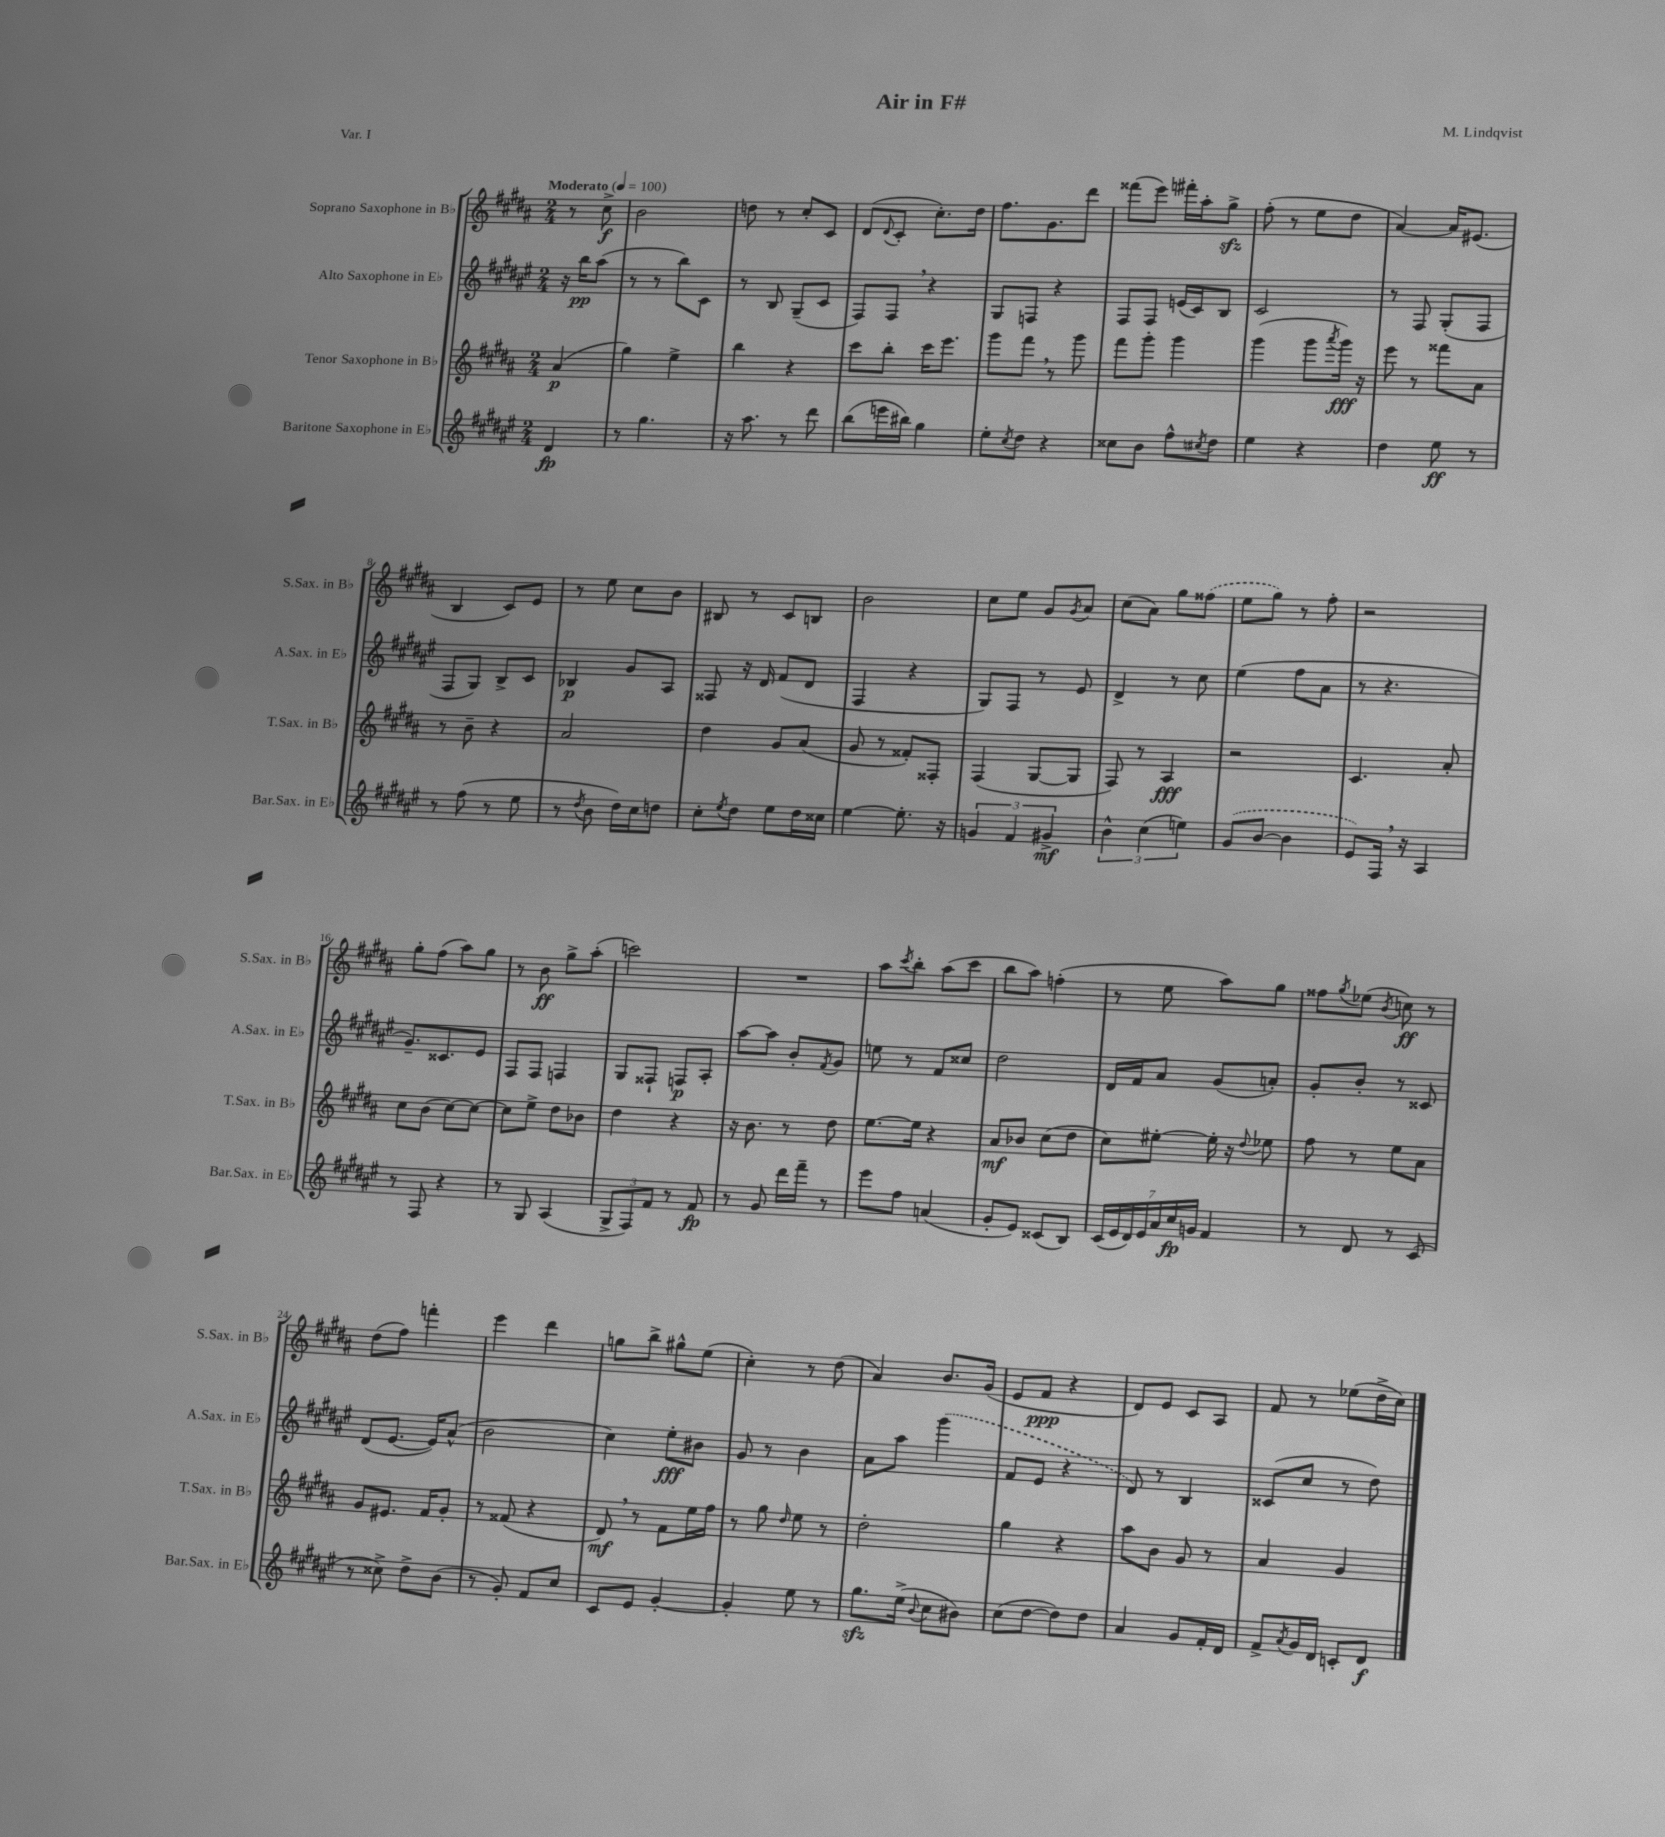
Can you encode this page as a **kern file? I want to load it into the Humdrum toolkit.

**kern	**kern	**kern	**kern
*staff4	*staff3	*staff2	*staff1
*clefG2	*clefG2	*clefG2	*clefG2
*k[f#c#g#d#a#e#]	*k[f#c#g#d#a#]	*k[f#c#g#d#a#e#]	*k[f#c#g#d#a#]
*M2/4	*M2/4	*M2/4	*M2/4
*MM100	*MM100	*MM100	*MM100
4d#	(4a#	16r	8r
.	.	16bb	.
.	.	(8aa#	8cc#^
=	=	=	=
8r	4gg#)	8r	2b
4.gg#	.	8r	.
.	4ee^	8bb)	.
.	.	8c#	.
=	=	=	=
16r	4bb	8r	8dd
8.aa#	.	.	.
.	.	8B	8r
8r	4r	(8G#~	8cc#'
8ddd#	.	8c#	8c#
=	=	=	=
(8bb	8ccc#	8F#)	(8d#
.	.	.	8qqd#
16eee	8bb'	8F#	8c#'
16bb#)	.	.	.
4gg#	16ccc#	4r	8.cc#')
.	8.eee	.	.
.	.	.	16dd#
=	=	=	=
8ee#'	8ggg#	8G#	8.ff#
8qcc#	.	.	.
8dd#	8fff#	8F	.
.	.	.	8.g#
4r	8r	4r	.
.	8ggg#	.	8ddd#
=	=	=	=
8cc##	8fff#	8F#	(8fff##
8b	8ggg#'	8F#	8eee)
8ff#^^	4ggg#	(16e	16fff#'
.	.	16c#)	16aa#'
8qcc#	.	.	.
8dd#	.	8B	8gg#^
=	=	=	=
4ee#	(4ggg#	2c#	(8ff#'
.	.	.	8r
4r	8ggg#	.	8ee
.	8qaaa#	.	.
.	16ggg#)	.	8dd#
.	16r	.	.
=	=	=	=
4dd#	8eee	8r	[4a#)
.	8r	8F#	.
8ee#	8fff##	(8G#'	16a#]
.	.	.	(8.e#
8r	8a#	8F#	.
=	=	=	=
8r	8r	8F#	4B
(8ff#	8b~	8G#)	.
8r	4r	8B^	8c#)
8ee#	.	8c#	8e
=	=	=	=
8r	2a#	4B-	8r
8qdd#	.	.	.
8b	.	.	8ee
16dd#)	.	8g#	8cc#
16cc#	.	.	.
8dd	.	8A#	8b
=	=	=	=
8cc#'	4dd#	8F##	8B#
8qee#	.	.	.
8dd#	.	16r	8r
.	.	16d#	.
8ee#	8g#	(8f#	8c#
16dd#	(8a#	8d#	8B
16cc##	.	.	.
=	=	=	=
[4ee#	8g#	4F#	2b
.	8r	.	.
8.ee#']	8f##')	4r	.
.	8F##'	.	.
16r	.	.	.
=	=	=	=
6g	(4F#	8G#)	8cc#
.	.	8F#	8ee
6f#	.	.	.
.	[8G#	8r	8g#
6g#^	.	.	.
.	.	.	8qg#
.	8G#]	8e#	8a#
=	=	=	=
6b^^	8F#)	4d#^	(8cc#
.	8r	.	8a#)
(6cc#	.	.	.
.	4A#	8r	8gg#
6ee)	.	.	.
.	.	8cc#	(8ff##
=	=	=	=
(8g#	2r	(4ee#	8ee
[8b	.	.	8gg#)
4b]	.	8ff#	8r
.	.	8a#	8ff#'
=	=	=	=
8e#)	4.c#	8r	2r
16F#	.	4.r	.
16r	.	.	.
4A#	.	.	.
.	8a#'	.	.
=	=	=	=
8r	8cc#	8.g#~)	8gg#'
8F#	(8b	.	(8ff#
.	.	8.c##	.
4r	[8cc#)	.	8aa#)
.	8cc#_	8e#	8gg#
=	=	=	=
8r	8cc#]	8F#	8r
8G#	8ee^	8F#	8b
(4A#	8dd#	4F	8gg#^
.	8b-	.	(8aa#'
=	=	=	=
12G#^	4dd#	8G#	2ccc)
12F#)	.	.	.
.	.	8F##`	.
12f#	.	.	.
8r	4r	8F	.
8f#	.	8A#'	.
=	=	=	=
8r	16r	[8aa#	2r
.	8.b	.	.
8g#	.	8aa#]	.
16ddd#	8r	8b'	.
16fff#~	.	.	.
.	.	8qf#	.
8r	8dd#	8g#	.
=	=	=	=
8eee#	[8.ee	8ee	8aa#
.	.	.	8qccc#
8ff#	.	8r	8bb'
.	16ee]	.	.
(4a	4r	8f#	(8aa#
.	.	8cc##	8ccc#
=	=	=	=
8g#'	8a#	2dd#	8bb
8e#)	8b-	.	8aa#)
(8c##	(8cc#	.	(4ff'
8B)	8dd#	.	.
=	=	=	=
(28c#	8cc#)	16d#	8r
28e#	.	.	.
.	.	16f#	.
28d#)	.	.	.
28e#	.	.	.
.	[8ee#'	8a#	8ee
28a#	.	.	.
28cc#	.	.	.
28g	.	.	.
4f#	16ee#']	(8g#	8aa#)
.	16r	.	.
.	8qqdd#	.	.
.	8ee-	8a')	8gg#
=	=	=	=
8r	8ff#	8g#'	8ff##
.	.	.	8qgg#
8d#	8r	8b'	(8ee-
.	.	.	8qb
8r	8ee	8r	8cc)
(8c#	8a#	8c##	8r
=	=	=	=
8r	8g#	(8d#	(8dd#
8cc##^)	8.e#	[8.e#	8ff#)
8dd#^	.	.	4fff'
.	16f#	16e#])	.
(8b	8g#'	(8a#^^	.
=	=	=	=
8r	8r	2b	4eee
8g#')	(8f##	.	.
8f#	4r	.	4ddd#
8cc#	.	.	.
=	=	=	=
8c#	8d#)	4cc#)	8gg
8e#	8r	.	8bb^
[4g#'	8f#	8ee#'	8gg#^^
.	16ee	8b#	(8ee
.	16ff#	.	.
=	=	=	=
4g#']	8r	8g#	4cc#')
.	8gg#	8r	.
.	16qqdd#	.	.
8ee#	8ee	4b	8r
8r	8r	.	(8dd#
=	=	=	=
8.gg#	2dd#'	8a#	4a#)
.	.	8aa#	.
(16ee#^	.	.	.
8qqb	.	.	.
8cc#	.	(4ggg#	8.b
8b#)	.	.	.
.	.	.	(16g#
=	=	=	=
(8cc#	4gg#	8f#	8e
[8dd#	.	8e#	8f#
8dd#])	4r	4r	4r
8dd#	.	.	.
=	=	=	=
4a#	8aa#	8d#)	8d#)
.	8b	8r	8e
8g#	8g#	4B	8c#
16f#'	8r	.	8A#
16d#	.	.	.
=	=	=	=
8f#^	4a#	(8c##	8f#
8qa#	.	.	.
16g#	.	8cc#	8r
16d#	.	.	.
8c'	4g#	8r	(8ee-
8d#	.	8dd#)	16dd#^
.	.	.	16cc#)
==	==	==	==
*-	*-	*-	*-
